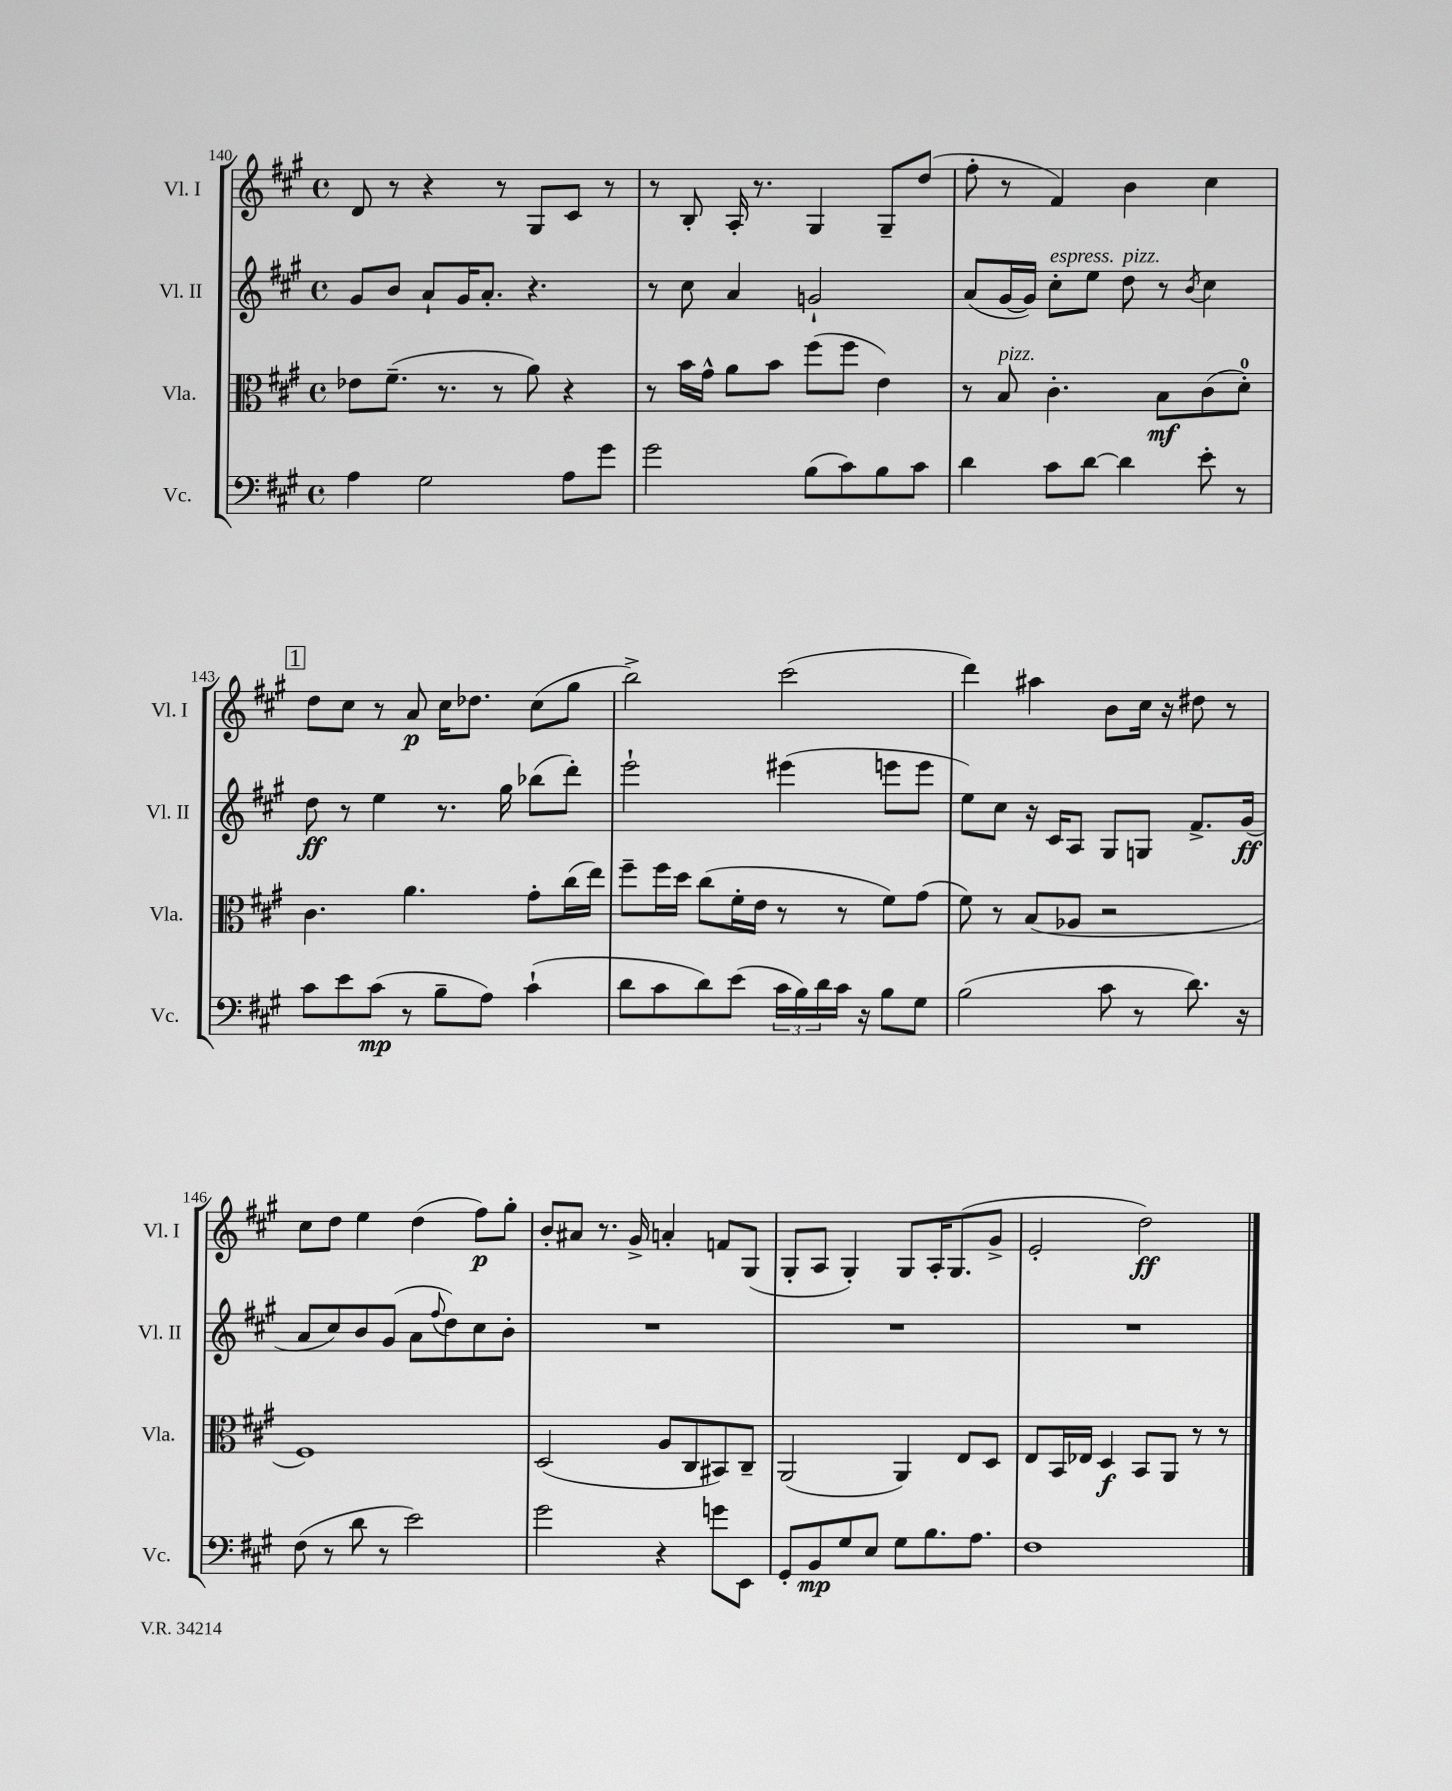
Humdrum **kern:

**kern	**kern	**kern	**kern
*staff4	*staff3	*staff2	*staff1
*clefF4	*clefC3	*clefG2	*clefG2
*k[f#c#g#]	*k[f#c#g#]	*k[f#c#g#]	*k[f#c#g#]
*M4/4	*M4/4	*M4/4	*M4/4
*met(c)	*met(c)	*met(c)	*met(c)
4A	8e-	8g#	8d
.	(8.f#~	8b	8r
2G#	.	8a`	4r
.	8.r	.	.
.	.	16g#	.
.	.	8.a'	.
.	8r	.	8r
.	8a)	4.r	8G#
8A	4r	.	8c#
8g#	.	.	8r
=	=	=	=
2g#	8r	8r	8r
.	16b	8cc#	8B'
.	16g#^^	.	.
.	8a	4a	16A'
.	.	.	8.r
.	8b	.	.
(8B	(8ff#	2g`	4G#
8c#)	8ff#	.	.
8B	4e)	.	8G#~
8c#	.	.	(8dd
=	=	=	=
4d	8r	(8a	8ff#'
.	8B	[16g#	8r
.	.	16g#])	.
8c#	4.c#'	8cc#'	4f#)
[8d	.	8ee	.
4d]	.	8dd	4b
.	8B	8r	.
.	.	8qb	.
8e'	(8c#	4cc#	4cc#
8r	8d')	.	.
=	=	=	=
8c#	4.c#	8dd	8dd
8e	.	8r	8cc#
(8c#	.	4ee	8r
8r	4.a	.	8a
8B~	.	8.r	16cc#
.	.	.	8.dd-
8A)	.	.	.
.	.	16gg#	.
(4c#`	8g#'	(8bb-	(8cc#
.	(16cc#	8ddd')	8gg#
.	16ee)	.	.
=	=	=	=
8d	8ff#~	2eee`	2bb^)
8c#	16ff#	.	.
.	16dd	.	.
8d)	(8cc#	.	.
(8e	16f#'	.	.
.	16e	.	.
24c#	8r	(4eee#	(2ccc#
24B)	.	.	.
24d	.	.	.
16c#	8r	.	.
16r	.	.	.
8B	8f#)	8eee	.
8G#	(8g#	8eee	.
=	=	=	=
(2B	8f#)	8ee)	4ddd)
.	8r	8cc#	.
.	(8B	16r	4aa#
.	.	16c#	.
.	8A-	8A	.
8c#	2r	8G#	8b
8r	.	8G	16cc#
.	.	.	16r
8.d)	.	8.f#^	8dd#
.	.	.	8r
16r	.	(16g#	.
=	=	=	=
(8F#	1F#)	8a	8cc#
8r	.	8cc#)	8dd
8d	.	8b	4ee
8r	.	(8g#	.
2e)	.	8a	(4dd
.	.	8qqff#	.
.	.	8dd)	.
.	.	8cc#	8ff#)
.	.	8b'	8gg#'
=	=	=	=
2g#	(2D	1r	8b'
.	.	.	8a#
.	.	.	8.r
.	.	.	16g#^
4r	8A	.	4a'
.	8C#	.	.
8g	8BB#)	.	8f
8EE	8C#~	.	(8G#
=	=	=	=
8GG#'	(2AA	1r	8G#'
8BB	.	.	8A
8G#	.	.	4G#')
8E	.	.	.
8G#	4AA)	.	8G#
8.B	.	.	16A'
.	.	.	(8.G#
.	8E	.	.
8.A	.	.	.
.	8D	.	8g#^
=	=	=	=
1F#	8E	1r	2e'
.	16BB	.	.
.	16E-	.	.
.	4D	.	.
.	8BB	.	2dd)
.	8AA	.	.
.	8r	.	.
.	8r	.	.
==	==	==	==
*-	*-	*-	*-
